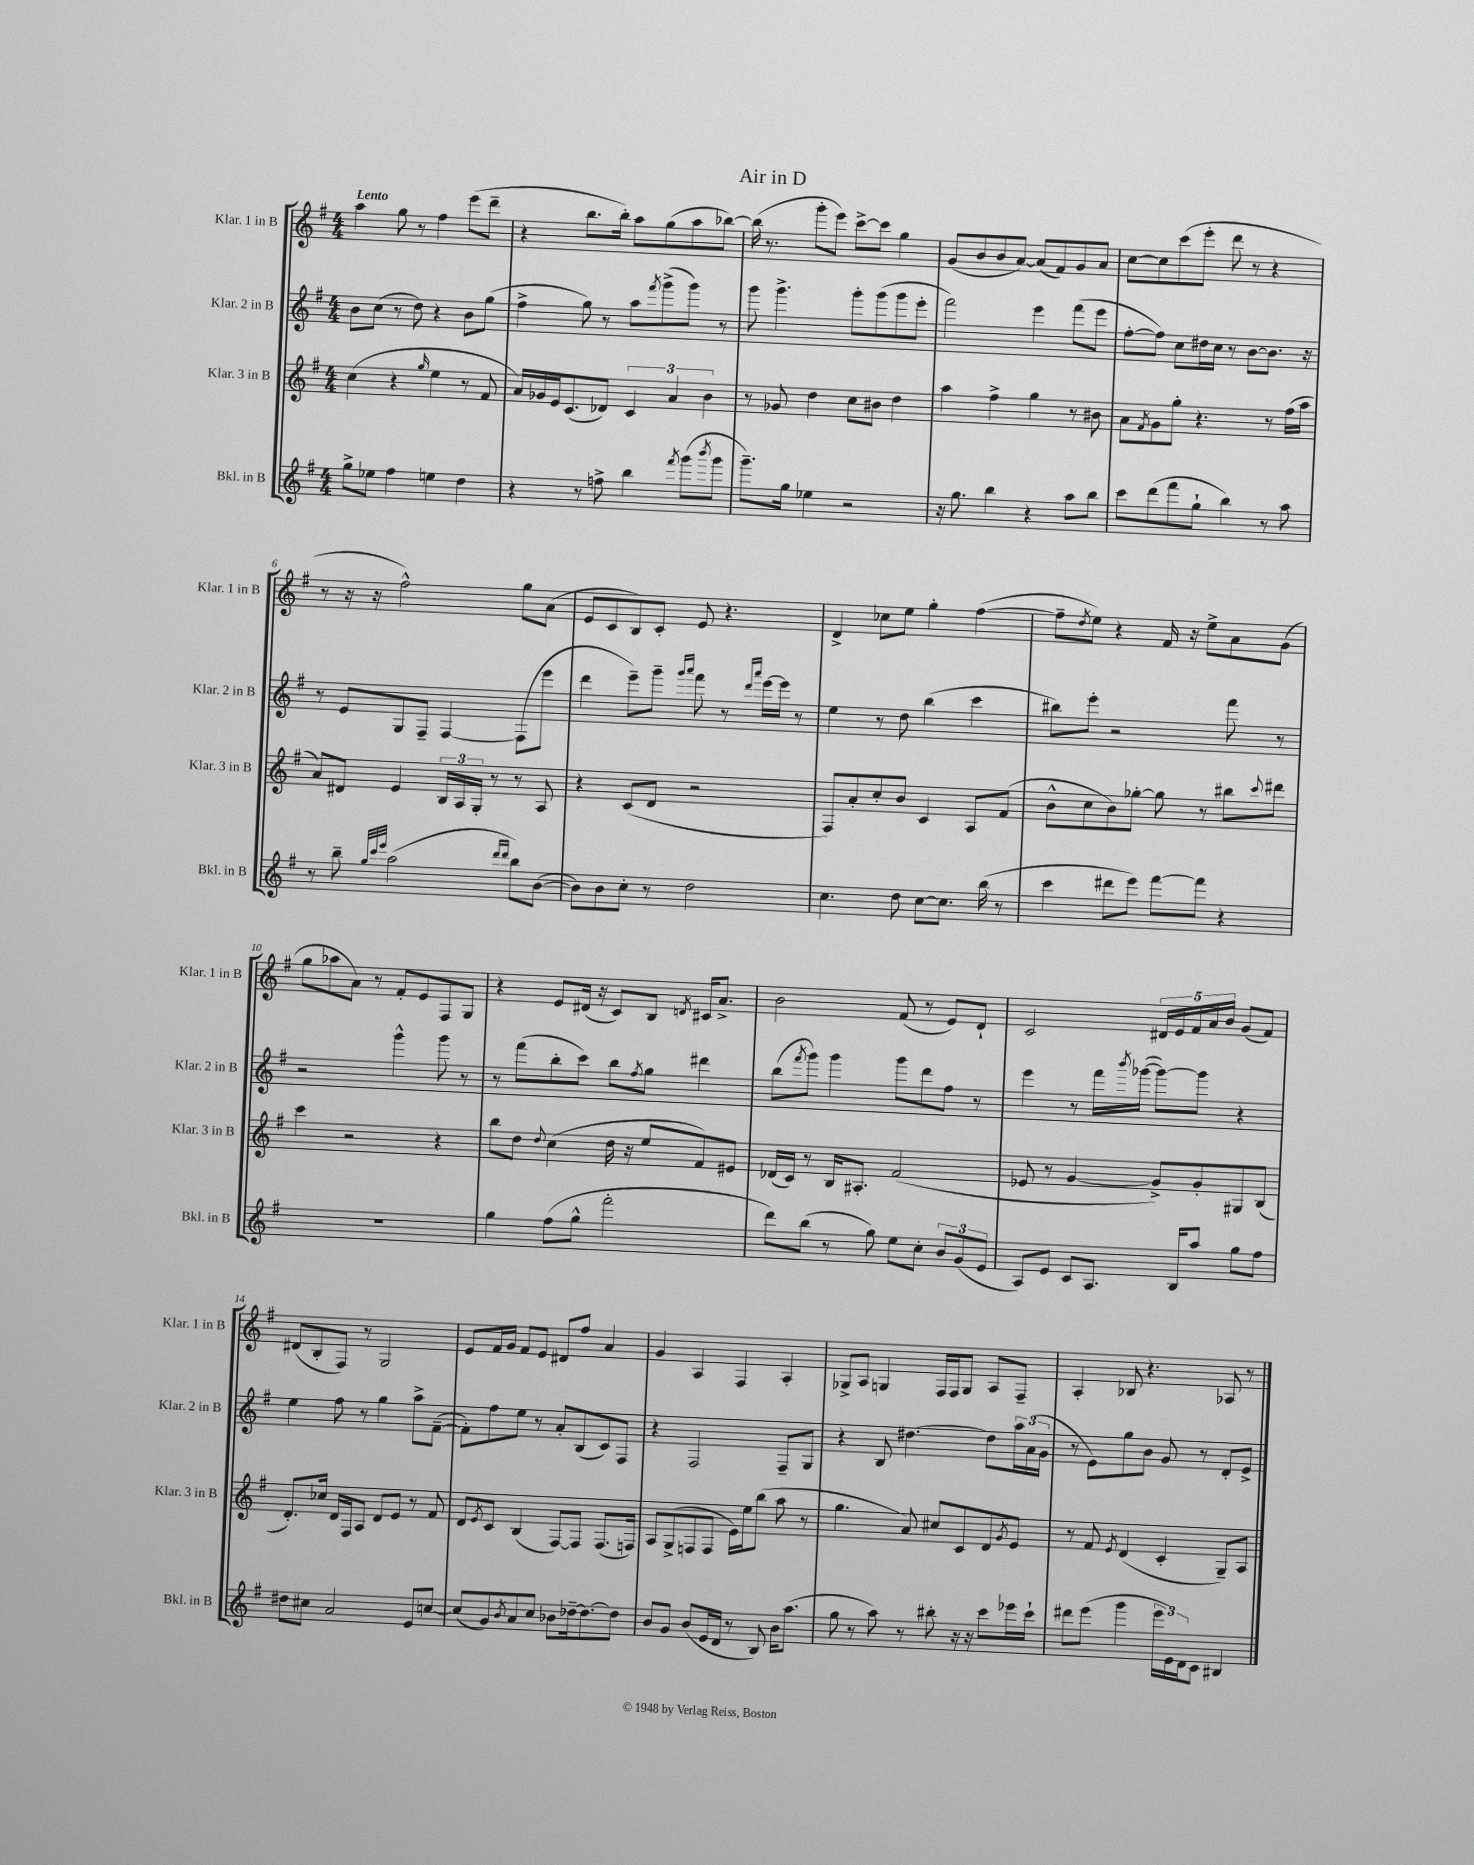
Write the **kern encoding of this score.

**kern	**kern	**kern	**kern
*staff4	*staff3	*staff2	*staff1
*clefG2	*clefG2	*clefG2	*clefG2
*k[f#]	*k[f#]	*k[f#]	*k[f#]
*M4/4	*M4/4	*M4/4	*M4/4
8gg^	(4cc	8b	4aa
8ee-	.	(8cc	.
4ff#	4r	8r	8gg
.	.	8dd)	8r
.	16qqgg	.	.
4ee	4ee	4r	4ff#
4dd	8r	8b	(8eee
.	8f#	(8gg	8ddd~
=	=	=	=
4r	16a)	4ff#^	4r
.	16g-	.	.
.	16e	.	.
.	(8.c	.	.
8r	.	8gg)	8.bb
8ff^	8d-)	8r	.
.	.	.	16bb')
4bb	6c	8aa	8aa
.	.	8qfff#	.
.	.	(8ggg^	(8gg
.	6a	.	.
8qfff#	.	.	.
(8ggg	.	8ggg)	8aa
.	6b	.	.
8qbbb	.	.	.
8ggg	.	8r	[8bb-)
=	=	=	=
8.ggg~)	8r	8ggg	(16bb-]
.	.	.	8.r
.	8g-	4.ggg^	.
16gg	.	.	.
4ee-	4dd	.	8ggg'
.	.	.	8eee)
2r	8cc	8ggg'	[8ccc^
.	8b#	(8ggg	8ccc]
.	4dd	8ggg	4gg
.	.	8eee'	.
=	=	=	=
16r	4aa	2fff#)	(8g
8.gg	.	.	.
.	.	.	8b
4bb	4ff#^	.	8b
.	.	.	[8a)
4r	4gg	4eee	(8a]
.	.	.	8f#)
8aa	8r	(8fff#	8g
8bb	8b#	8eee	8a
=	=	=	=
8ccc	8a	[8ff#'	[8cc
.	8qf#	.	.
(8ddd	8g	8ff#])	8cc]
8fff#	8gg'	8cc	(8ccc
8gg`	4.r	16dd#	8eee'
.	.	16cc	.
4bb)	.	8r	8ddd
.	.	[8b	8r
8r	8r	8.b]	4r
8aa	(16ff#	.	.
.	16aa	16r	.
=	=	=	=
8r	8a)	8r	8r
8bb~	8d#	8e	16r
.	.	.	16r
32qqgg	.	.	.
32qqccc	.	.	.
32qqeee	.	.	.
(2aa	4e	8G	2ff#^^)
.	.	8F#~	.
.	24B	[4F#	.
.	24A	.	.
.	24G'	.	.
.	8r	.	.
16qqddd	.	.	.
16qqddd	.	.	.
8bb)	8r	(8F#]	8gg
([8b	8A	8eee	(8a
=	=	=	=
8b])	4r	4ddd	8e
8b	.	.	8c
8cc'	(8c	8eee~)	8B)
8r	8d	8ggg~	8c'
.	.	16qqggg	.
.	.	16qqaaa	.
2dd	2r	8fff#	8e
.	.	8r	4.r
.	.	16qqddd	.
.	.	16qqaaa	.
.	.	[16eee	.
.	.	16eee]	.
.	.	8r	.
=	=	=	=
4.cc	8F#)	4ee	4d^
.	8a'	.	.
.	8cc'	8r	8cc-
8dd	8b	8dd	8ee
[8cc	4c	(4bb	4gg'
8.cc]	.	.	.
.	8A	4ccc	([4ff#
(16bb	.	.	.
8r	(8f#	.	.
=	=	=	=
4ccc	8b^^	8bb#)	8ff#~]
.	.	.	8qdd
.	8cc	8eee'	8ee)
8ddd#	8b)	2r	4r
8eee)	[8gg-'	.	.
[8fff#	8gg-]	.	16f#
.	.	.	16r
8fff#]	8r	.	8ee^
4r	8bb#	8fff#	8a
.	8qqccc	.	.
.	8ddd#	8r	(8g
=	=	=	=
1r	4ccc	2r	8gg
.	.	.	8aa-
.	2r	.	8a)
.	.	.	8r
.	.	4ggg^^	8f#'
.	.	.	8e
.	4r	8ggg	8F#
.	.	8r	8G
=	=	=	=
4gg	8bb	8r	4r
.	8dd	(8fff#	.
.	8qqdd	.	.
(8ff#	(4cc	8bb'	8e
8gg^^	.	8ccc)	(16d#
.	.	.	16r
2fff#'	16dd	8bb	8c)
.	16r	.	.
.	.	8qff#	.
.	8ee	8gg	8B
.	.	.	8qd
.	8f#)	4ddd#	16c#
.	.	.	8.a^
.	8e#	.	.
=	=	=	=
8ddd)	(16d-	(8bb	2b
.	16c)	.	.
.	.	8qfff#	.
(8bb	8r	8ggg)	.
8r	16B	4ggg	.
.	8.A#'	.	.
8gg)	.	.	.
8ee	(2f#	8ggg	(8f#
8cc'	.	8ddd	8r
12b	.	8ff#	8e)
(12g	.	.	.
.	.	8r	8d`
12e	.	.	.
=	=	=	=
8A)	8e-	4eee	2c
8e	8r	.	.
8c	[4g	8r	.
8.A	.	16fff#	.
.	.	8qbbb	.
.	.	([16ggg-	.
.	8g^])	8ggg-_)	20d#
.	.	.	20e
16B	.	.	.
.	.	.	20f#
8aa	8g'	8ggg-]	.
.	.	.	20a
.	.	.	20b
8gg	8G#	4r	(8g
8ff#	(8B	.	8f#)
=	=	=	=
8dd#	8.d')	4ee	(8d#
8cc#	.	.	8B'
.	16cc-	.	.
2a	16d	8ff#	8F#)
.	16F#	.	.
.	8A	8r	8r
.	8d	4gg	2G
.	8e	.	.
8e	8r	8aa^	.
[8cc	8f#	([8f#~	.
=	=	=	=
(8cc]	8d	8f#'])	8e
.	8qe	.	.
8g)	8c	8ff#	16f#
.	.	.	16g
8qb	.	.	.
8a	(4B	8ee	8f#
8cc	.	8r	8e
8b-	[8F#)	8a'	8d#
[16dd-~	8F#]	(8B	8ff#
8.dd-_	.	.	.
.	(8.F#	8c)	4a
8dd-]	.	8F#	.
.	16F)	.	.
=	=	=	=
8b	8A	4r	4g
8g	(8G^	.	.
(8b	8F	2F#	4A
16e	8F	.	.
16d	.	.	.
8r	16e)	.	4F#
.	16ee	.	.
8B)	(8bb	.	.
16b	8aa	8F#~	4A'
(8.aa	.	.	.
.	8r	8G	.
=	=	=	=
8gg	4.gg	4r	8G-^
8r	.	.	8A
8aa)	.	8B	4G
8r	8a)	[4.dd#	.
8bb#'	8cc#	.	16F#
.	.	.	16F#
16r	8c	.	8G
16r	.	.	.
8ccc	8d	8dd#]	8A
.	8qg	.	.
16eee-	8e	24aa	8F#~
.	.	(24a	.
16ccc`	.	.	.
.	.	24g	.
=	=	=	=
8ddd#	8r	8r	4A'
(8eee	8f#	8e)	.
.	8qe	.	.
4ggg	(4d	8gg	8B-
.	.	8b	4.r
24eee	4c'	8g	.
24e)	.	.	.
24d	.	.	.
8c	.	8r	.
4B#	8G~)	8d'	8A-
.	8A	8e^	8r
==	==	==	==
*-	*-	*-	*-
